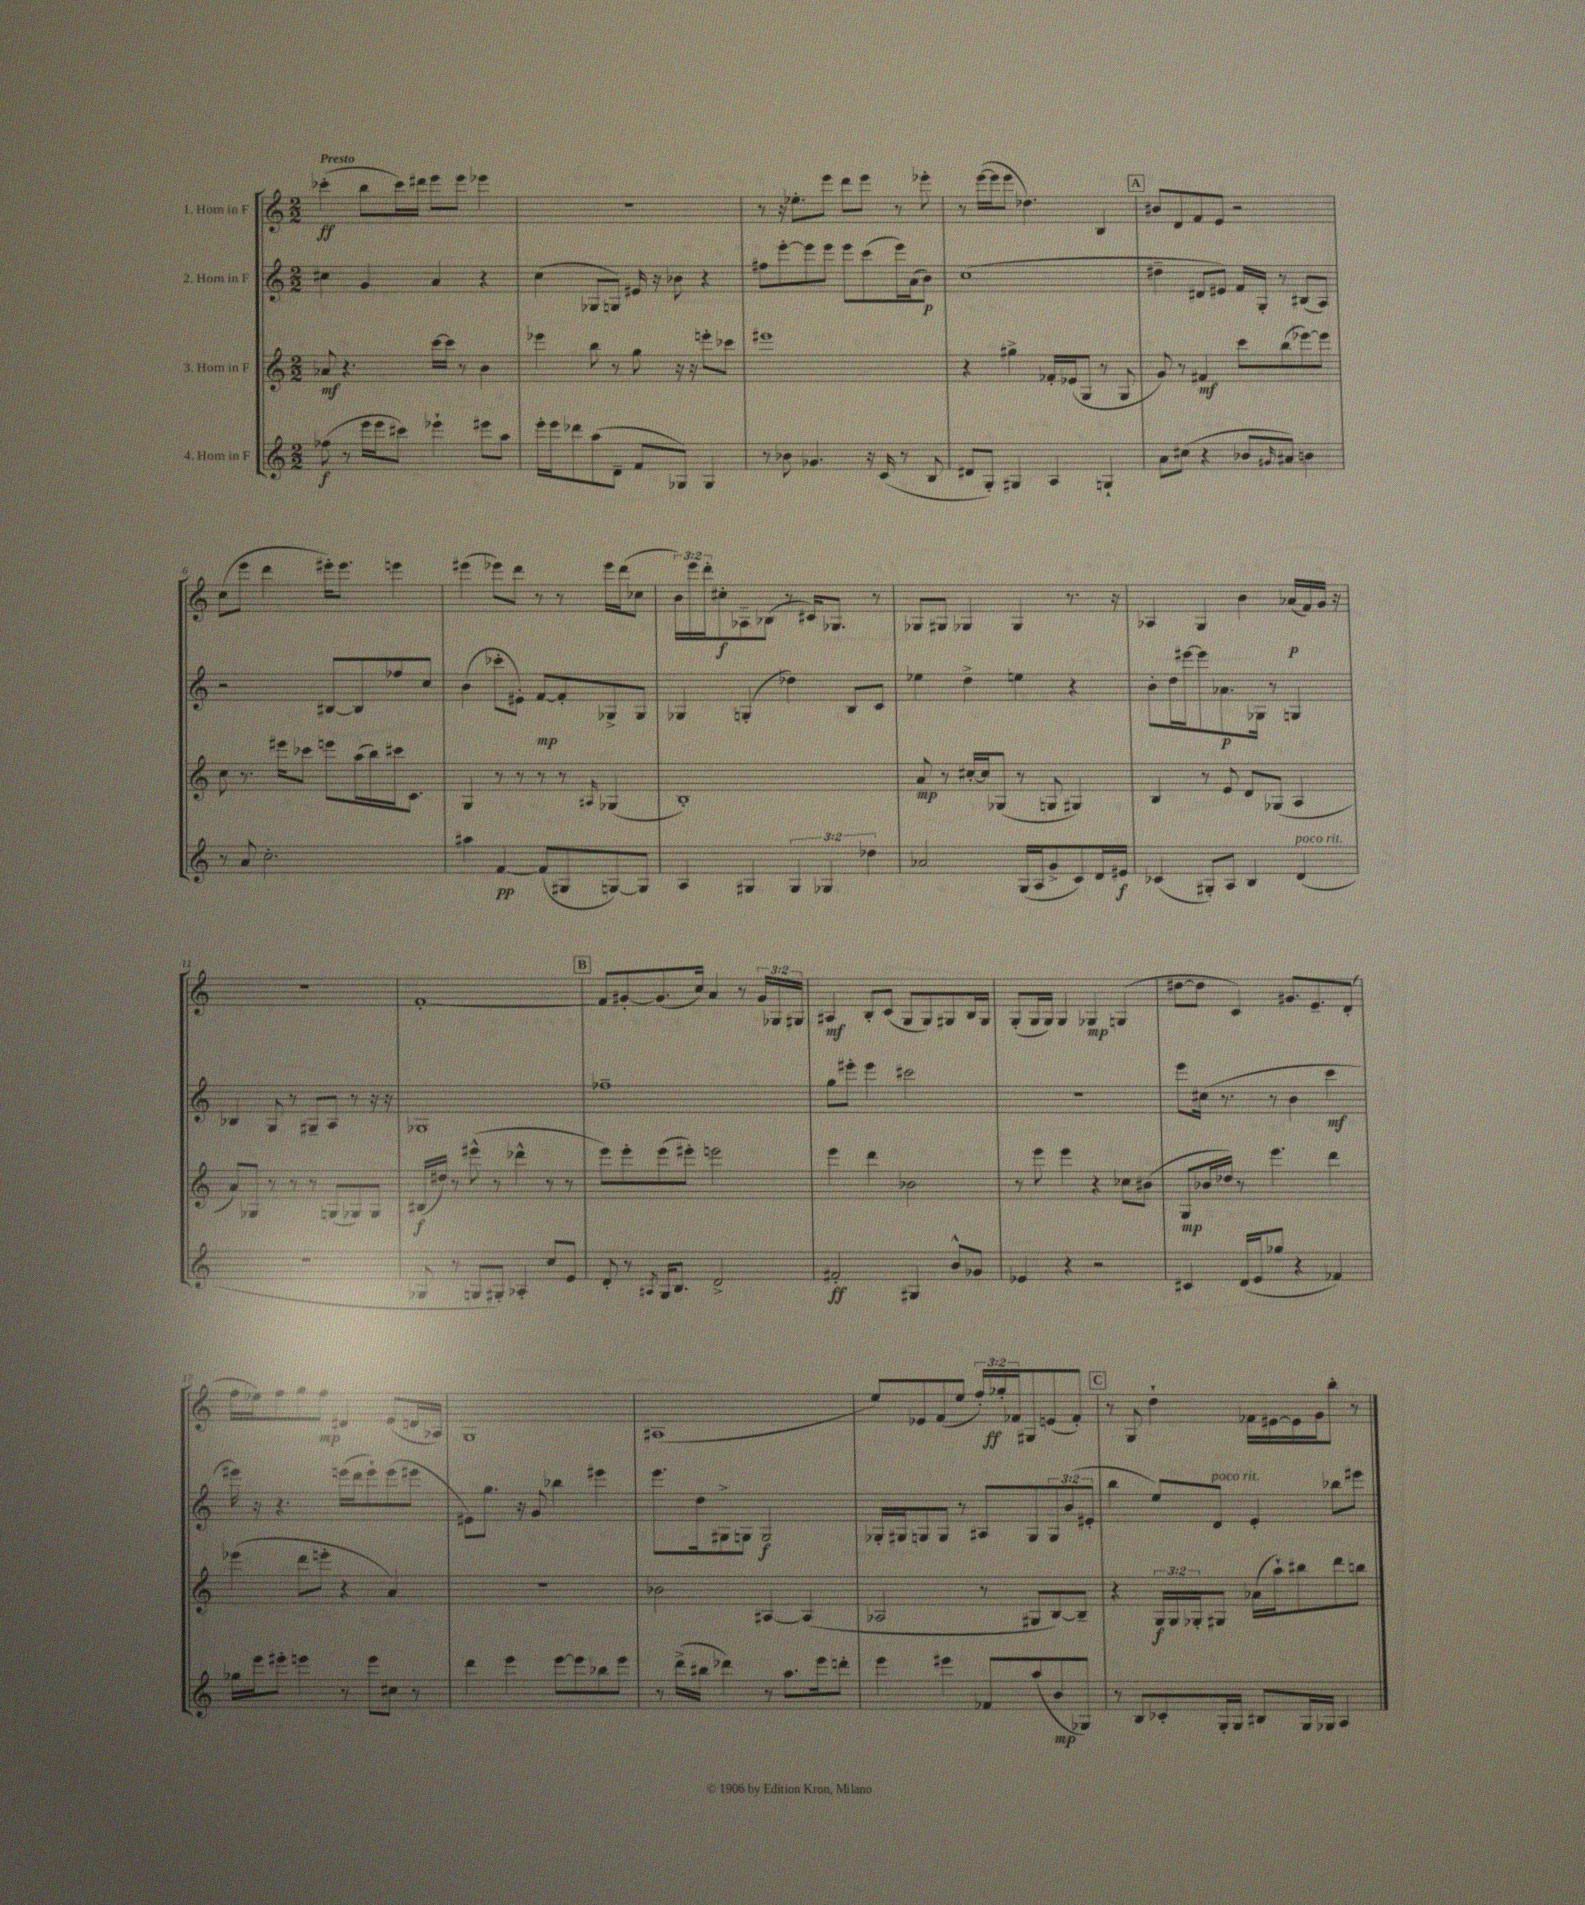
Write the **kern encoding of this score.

**kern	**kern	**kern	**kern
*staff4	*staff3	*staff2	*staff1
*clefG2	*clefG2	*clefG2	*clefG2
*k[]	*k[]	*k[]	*k[]
*M2/2	*M2/2	*M2/2	*M2/2
(8ff-	8a-	4cc#	(4ccc-'
8r	4.r	.	.
16eee	.	4g	8bb
16eee	.	.	.
8ccc#)	.	.	16ccc-)
.	.	.	16ddd#
4eee-`	[16ccc	4a	8eee
.	16ccc]	.	.
.	8r	.	8eee
8eee#	4b	4r	4eee-
8aa	.	.	.
=	=	=	=
16eee'	4eee-	(4cc	1r
16eee	.	.	.
8ddd-	.	.	.
(8aa	8bb	8G-	.
8d~	8r	8G)	.
8f	8gg	16e#	.
.	.	16r	.
8G-)	16r	8b-	.
.	16r	.	.
4G-	8eee'	4r	.
.	8ccc-	.	.
=	=	=	=
8r	1eee#	8ff#	8r
8b-	.	[8eee'	16r
.	.	.	8.ee-'
4.g-	.	8eee]	.
.	.	8eee	8eee
.	.	8eee	8ddd
16r	.	(8ccc	8eee
(16c	.	.	.
8r	.	16eee)	8r
.	.	(16a	.
8B	.	8b)	8eee-'
=	=	=	=
8d#	4r	(1cc	8r
8G')	.	.	([16eee
.	.	.	16eee]
4G#	4gg#^	.	8eee
.	.	.	4.dd-)
4A	16f-'	.	.
.	(16e-	.	.
.	8G	.	.
4G`	8r	.	4B
.	8G	.	.
=	=	=	=
8a	8g)	4dd#~	8b#
(8cc#	8r	.	8d
4r	4f#	8d#	8f
.	.	8e#)	8e
8b-	8ccc	16f	2r
.	.	16G'	.
16qqg#	.	.	.
8a#)	(8bb	8r	.
4b	[8eee-)	(8B#	.
.	8eee-]	8A)	.
=	=	=	=
8r	8cc	2r	(8cc
8a	8.r	.	8eee
2.cc'	.	.	4ddd
.	16eee#	.	.
.	8ccc-	.	.
.	8eee	[8B#	16eee#')
.	.	.	8.eee#
.	(16aa	8B#]	.
.	16bb)	.	.
.	16ccc#	8ff-	4eee
.	8.c	.	.
.	.	8cc	.
=	=	=	=
4aa#	4G	(4b	(4eee#
[4f	8r	8ccc-'	8eee-)
.	8r	8e#')	8ddd
(8f]	8r	[8f	8r
8G#	8r	8f']	8r
.	16qqA#	.	.
[8G)	(4G-	8G-^	16eee-
.	.	.	(16ddd
8G]	.	8G-	8cc-
=	=	=	=
4A	1B')	4G-	24b)
.	.	.	24eee
.	.	.	24ddd'
.	.	.	8cc#'
4G#	.	(4G'	8A-~
.	.	.	(8B-
6G#	.	4dd-)	8r
.	.	.	16c#)
6G-	.	.	.
.	.	.	8.G-
.	.	8B	.
6dd-	.	.	.
.	.	8c	8r
=	=	=	=
2a-	8a	4ee-	8G-
.	8r	.	8G#
.	[16cc#'	4dd^	4G-
.	16cc#]	.	.
.	(8G-	.	.
(16G	8r	4ee	4G-
16A	.	.	.
8g^	8G	.	.
8c)	4G#)	4r	8.r
16d	.	.	.
16e#	.	.	16r
=	=	=	=
(4c-	4B	8b'	4A-
.	.	16dd	.
.	.	[16eee#	.
8G#')	8r	8eee#]	4G
8A	8e	8.a-	.
4B	8d	.	4b
.	.	16G-	.
.	(8G-	8r	.
(4d	4A	4G	(16a-
.	.	.	16f)
.	.	.	16g
.	.	.	16r
=	=	=	=
1r	8a)	4B-	1r
.	8G-	.	.
.	8r	8G	.
.	8r	8r	.
.	8r	8G#~	.
.	(8G	8A	.
.	8G-)	8r	.
.	8G-	16r	.
.	.	16r	.
=	=	=	=
8G-	(16B#	1G-	[1f'
.	16dd#)	.	.
8r	8r	.	.
8G	(8eee#^^	.	.
8G#')	8r	.	.
4A-'	4ddd-^^	.	.
8cc	8r	.	.
8e	8r	.	.
=	=	=	=
8d'	8eee)	1ff-~	8f]
8r	8eee'	.	[8g#'
8qA#	.	.	.
16G	(8eee	.	(8.g#]
8.B	.	.	.
.	8eee#')	.	.
.	.	.	16cc)
2d^	2eee	.	4a
.	.	.	8r
.	.	.	24g#
.	.	.	24G-
.	.	.	24G#
=	=	=	=
2f#'	4eee	8gg	4A#
.	.	8eee#'	.
.	4ddd	4eee#	8B'
.	.	.	(8c
4G#	2b-	2ccc#	8G
.	.	.	8G)
8b^^	.	.	8G#
8g-	.	.	16B
.	.	.	16G#
=	=	=	=
4e-	8r	1r	(8G'
.	8eee	.	16G
.	.	.	16G)
4r	4eee	.	4G
2r	4r	.	4G-
.	8cc-	.	(4G
.	(8b#	.	.
=	=	=	=
4c#	8G	8eee	[8dd#
.	16b-	(16cc#	8dd#]
.	16dd-)	8.r	.
(16d	8r	.	4c)
16e	.	.	.
8gg-	4.eee	8r	.
4r	.	4b	8.g#
.	.	.	8.e~
4f-)	4ddd	4ccc	.
.	.	.	(8d'
=	=	=	=
16gg-	(4eee-	16eee#)	16ff
16eee	.	16r	16ee-)
8eee#'	.	4.r	8ff
4eee	8ddd	.	8gg
.	8eee'	.	8ff
8r	4r	(16eee	4d#
.	.	16ddd	.
8eee	.	8eee`)	.
8cc#	4a)	(8eee	(8e
8r	.	8eee#	16d
.	.	.	16A-)
=	=	=	=
4ddd	1r	8e#)	1G
.	.	8.gg	.
4eee	.	.	.
.	.	16r	.
.	.	8g	.
[8eee	.	4bb-	.
8eee]	.	.	.
8bb-	.	4eee#	.
8eee	.	.	.
=	=	=	=
8r	2b-	8.eee	(1A#
(16ddd^	.	.	.
16bb#	.	16dd	.
4ddd-)	.	8G#^	.
.	.	8G	.
8r	[4A#	2G	.
8.aa	.	.	.
.	(4A#]	.	.
16eee	.	.	.
8ddd'	.	.	.
=	=	=	=
4eee	2A-	16G-'	8ee)
.	.	16G#	.
.	.	8G	8e-
4eee#	.	8G	(8f
.	.	8r	8ee
8f-	8r	8A#	24ff')
.	.	.	24gg-'
.	.	.	24f-
(8aa	8G#	8G	8G#
8b	[8B)	12G	(8e
.	.	(12b	.
8G-)	8B~]	.	8f-')
.	.	12e#'	.
=	=	=	=
8r	4r	4bb	8r
8B	.	.	8G
8c-'	24G	8ee)	4dd`
.	24G	.	.
.	24G-'	.	.
16G'	8G#	8d	.
16G	.	.	.
8B#	(16a-	4e'	16f-
.	16aa`)	.	[16e#
16G	8bb#	.	16e#]
16G-	.	.	16g
4A	8ddd	8bb-	8bb'
.	8bb	8eee#	8r
==	==	==	==
*-	*-	*-	*-
